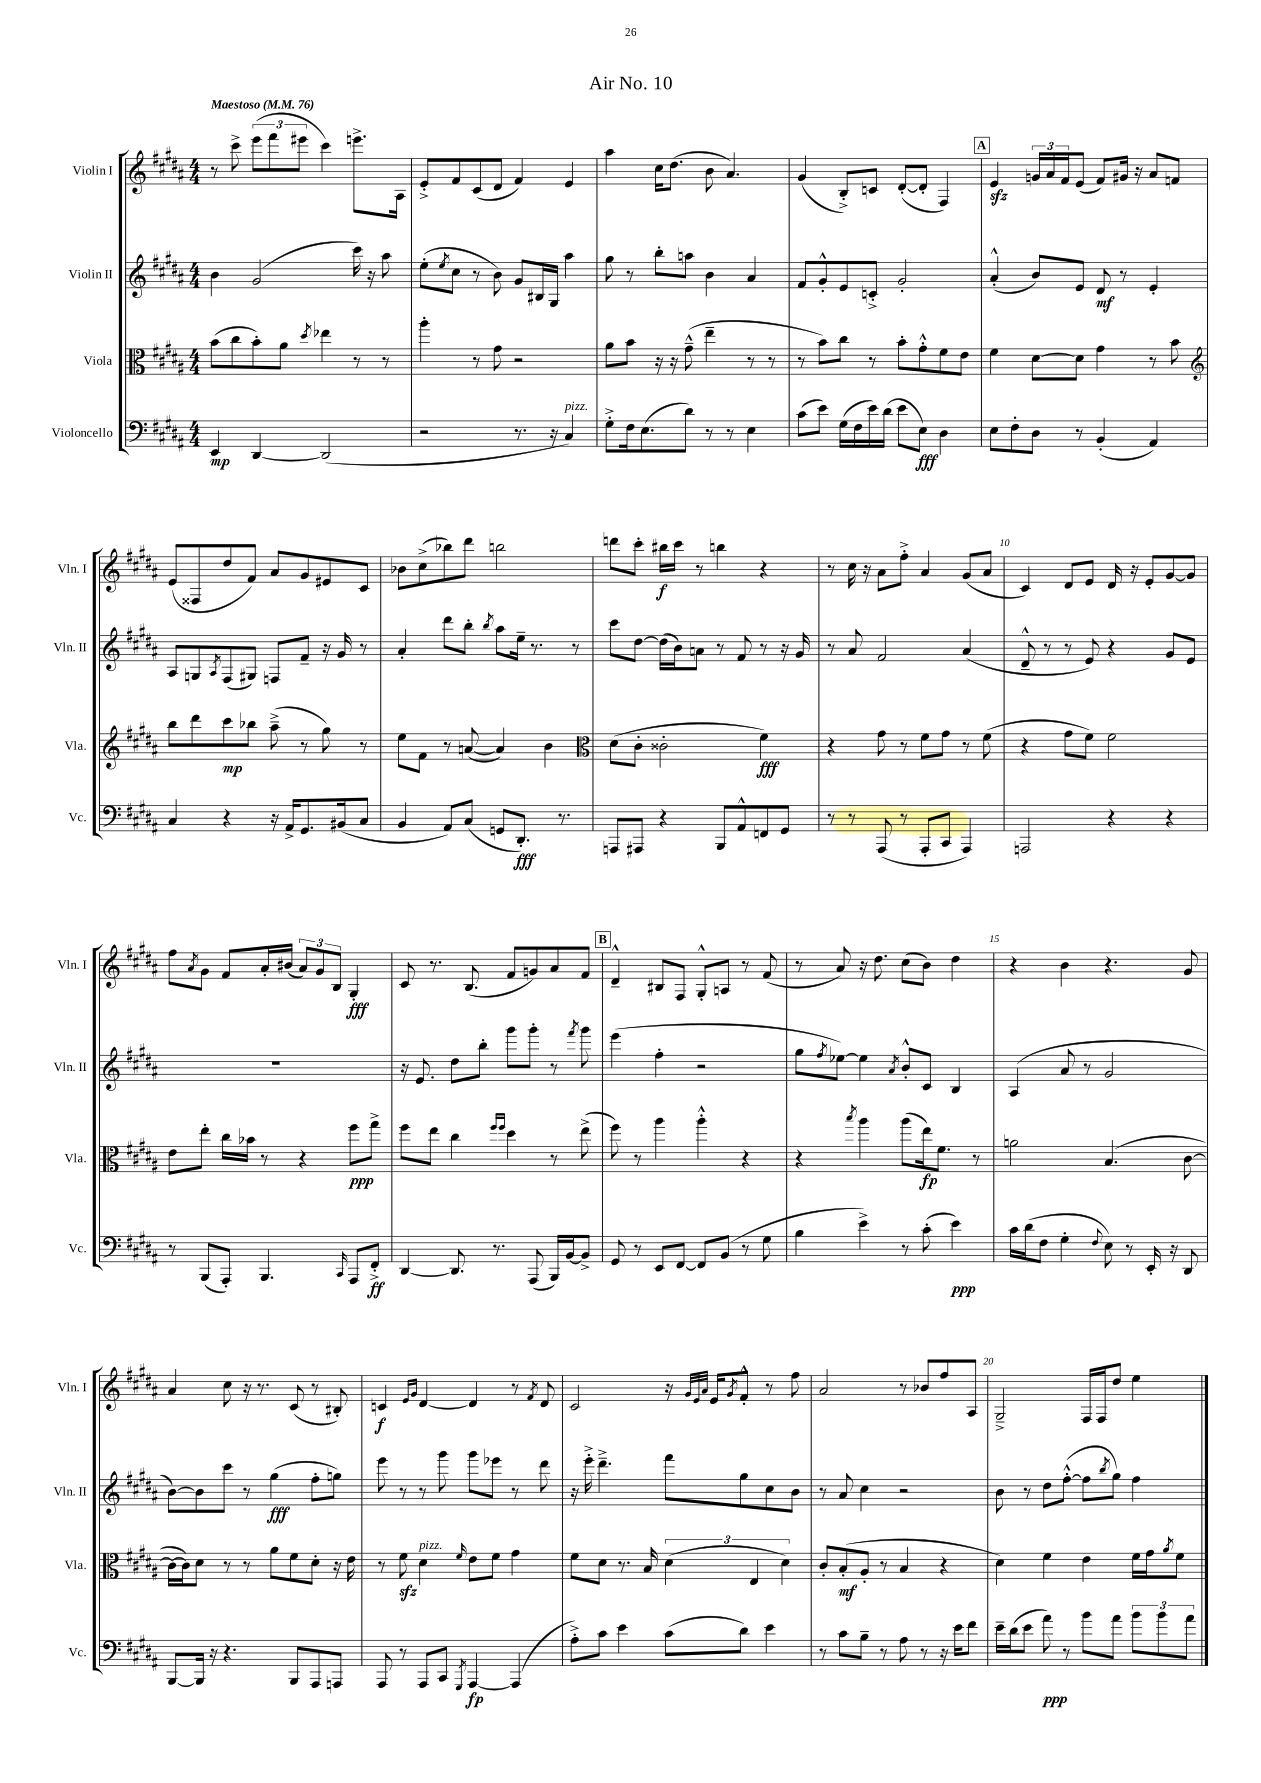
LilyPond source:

\header { title = "Air No. 10" }
<<
\new StaffGroup <<
\new Staff = "s0" \with { instrumentName = "Violin I" shortInstrumentName = "Vln. I" } {
    \clef treble \key b \major \numericTimeSignature \time 4/4 \tempo "Maestoso" 4 = 76
    r8 cis'''8-> \tuplet 3/2 { e'''8( fis'''8 eis'''8 } cis'''4) e'''8.-> ais16 |
    e'8-.-> fis'8 cis'8( dis'8 fis'4) e'4 |
    ais''4 cis''16 dis''8.( b'8 ais'4.) |
    gis'4( b8-.->) c'8 dis'8~-.( dis'8-. fis4) |
    \mark \markup { \box "A" } e'4\sfz \tuplet 3/2 { g'16 ais'16 fis'16 } e'8( fis'8) gis'16 r16 ais'8 f'8 |
    e'8( fisis8 dis''8 fis'8) ais'8 gis'8 eis'8 cis'8 |
    bes'8 cis''8->( bes''8) dis'''8 b''2 |
    d'''8 cis'''8-. bis''16\f cis'''16 r8 b''4 r4 |
    r8 cis''16 r16 ais'8 fis''8-.-> ais'4 gis'8( ais'8 |
    cis'4) dis'8 e'8 dis'16 r16 e'8-. gis'8~ gis'8 |
    fis''8 \acciaccatura { ais'8 } gis'8 fis'8 ais'16-. bis'16( \tuplet 3/2 { ais'8) gis'8 b8 } gis4-.\fff |
    cis'8 r8. b8.( fis'8 g'8) ais'8 fis'8 |
    \mark \markup { \box "B" } dis'4---^ bis8 fis8 gis8-.-^ a8 r8 fis'8( |
    r8 ais'8) r16 dis''8. cis''8( b'8) dis''4 |
    r4 b'4 r4. gis'8 |
    ais'4 cis''8 r16 r8. cis'8( r8 bis8-.) |
    c'4\f \grace { e'16 gis'16 } dis'4~ dis'4 r8 \acciaccatura { fis'8 } dis'8 |
    cis'2 r16 \grace { gis'32 e'32 ais'32 } e'16 \acciaccatura { gis'8 } fis'8-.-^ r8 fis''8 |
    ais'2 r8 bes'8 fis''8 ais8 |
    gis2---> fis16 fis16 dis''8 e''4 \bar "|." |
}
\new Staff = "s1" \with { instrumentName = "Violin II" shortInstrumentName = "Vln. II" } {
    \clef treble \key b \major \numericTimeSignature \time 4/4
    b'4 gis'2( cis'''16) r16 ais''8 |
    e''8-.( \acciaccatura { e''8 } cis''8 r8 b'8) gis'8 bis16 gis16 ais''4 |
    gis''8 r8 b''8-. a''8 b'4 ais'4 |
    fis'8 gis'8-.-^ e'8 c'8-.-> gis'2-. |
    \mark \markup { \box "A" } ais'4-.-^( b'8) e'8 dis'8\mf r8 e'4-. |
    ais8 g8 \acciaccatura { ais8 } fis8( gis8) f8 fis'8-- r16 gis'16 r8 |
    ais'4-. dis'''8 b''8-. \acciaccatura { b''8 } ais''8 e''16-- r8. r8 |
    cis'''8 dis''8~ dis''16( b'16) a'8 r8 fis'8 r8 r16 gis'16 |
    r8 ais'8 fis'2 ais'4( |
    dis'8---^ r8 r8 e'8) r4 gis'8 e'8 |
    R1 |
    r16 e'8. dis''8 b''8-. gis'''8 gis'''8-. r8 \acciaccatura { fis'''8 } gis'''8 |
    \mark \markup { \box "B" } e'''4( fis''4-. r2 |
    gis''8 \acciaccatura { fis''8 } ees''8~) ees''4 \acciaccatura { ais'8 } b'8-.-^ cis'8 b4 |
    ais4( ais'8 r8 gis'2 |
    b'8~) b'8 cis'''8 r8 gis''4\fff( fis''8-. g''8) |
    e'''8 r8 r8 gis'''8 gis'''8 ees'''8 r8 dis'''8 |
    r16 e'''16-.-> dis'''4.---> fis'''8 gis''8 cis''8 b'8 |
    r8 ais'8 cis''4 r2 |
    b'8 r8 dis''8 fis''8~-.-^( fis''8 \acciaccatura { b''8 } gis''8) fis''4 \bar "|." |
}
\new Staff = "s2" \with { instrumentName = "Viola" shortInstrumentName = "Vla." } {
    \clef alto \key b \major \numericTimeSignature \time 4/4
    b'8( cis''8 b'8-.) ais'8 \acciaccatura { dis''8 } ees''4 r8 r8 |
    ais''4-. r8 gis'8 r2 |
    ais'8 b'8 r16 r16 gis'8---^( e''4-- r8 r8 |
    r8 b'8) cis''8 r8 b'8-. gis'8-.-^ fis'8 e'8 |
    \mark \markup { \box "A" } fis'4 dis'8~ dis'8 gis'4 r8 b'8 |
    \clef treble b''8 dis'''8 cis'''8\mp bes''8 ais''8--->( r8 gis''8) r8 |
    e''8 fis'8 r8 a'8~( a'4) b'4 |
    \clef alto dis'8( cis'8-. cisis'2-. fis'4\fff) |
    r4 gis'8 r8 fis'8 gis'8 r8 fis'8( |
    r4 gis'8 fis'8) fis'2 |
    e'8 e''8-. cis''16 bes'16 r8 r4 fis''8\ppp gis''8-> |
    fis''8 e''8 cis''4 \grace { fis''16 fis''16 } dis''4 r8 e''8->( |
    \mark \markup { \box "B" } fis''8) r8 ais''4 ais''4-.-^ r4 |
    r4 \acciaccatura { b''8 } ais''4 ais''8( e''16\fp) fis'8. r8 |
    a'2 b4.( cis'8~ |
    cis'16~ cis'16) dis'8 r8 r8 ais'8 fis'8 dis'8-. r16 e'16 |
    r8 fis'8\sfz dis'4^\markup { \italic "pizz." } \grace { fis'16 } e'8 fis'8 gis'4 |
    fis'8 dis'8 r8. b16 \tuplet 3/2 { dis'4( e4 dis'4) } |
    cis'8-. b8-.\mf( ais8-. r8 b4 r4 |
    dis'4) fis'4 e'4 fis'16 gis'16 \acciaccatura { ais'8 } fis'8 \bar "|." |
}
\new Staff = "s3" \with { instrumentName = "Violoncello" shortInstrumentName = "Vc." } {
    \clef bass \key b \major \numericTimeSignature \time 4/4
    e,4\mp dis,4~ dis,2( |
    r2 r8. r16 cis4^\markup { \italic "pizz." }) |
    gis8-.-> fis16 e8.( dis'8) r8 r8 e4 |
    cis'8( e'8) gis16( fis16 e'16) dis'16( e'8 e8\fff) dis4 |
    \mark \markup { \box "A" } e8 fis8-. dis8 r8 b,4-.( ais,4) |
    cis4 r4 r16 ais,16-> gis,8. bis,16( cis8 |
    b,4 ais,8) cis8( g,8 dis,8.-.\fff) r8. |
    a,,8 ais,,8 r4 b,,8 ais,8-^ f,8 gis,8 |
    r8 r8 ais,,8( r8 ais,,8-. cis,8 ais,,4) |
    a,,2 r4 r4 |
    r8 b,,8( ais,,8-.) b,,4. \grace { cis,16 } ais,,8 fis,8-.->\ff |
    dis,4~ dis,8. r8. ais,,8( b,,16) b,16~ b,8-> |
    \mark \markup { \box "B" } gis,8 r8 e,8 fis,8~ fis,8 b,8( r8 gis8 |
    b4 e'4->) r8 cis'8-.( e'4\ppp) |
    cis'16 dis'16( fis8 gis4-. \appoggiatura { fis8 } e8) r8 e,16-. r16 dis,8 |
    b,,8~ b,,16 r16 r4. b,,8 ais,,8 a,,8 |
    ais,,8 r8 ais,,8 cis,8 \acciaccatura { gis,,8 } ais,,4~\fp ais,,4( |
    ais8-.->) cis'8 e'4 cis'8( dis'8) e'4 |
    r8 cis'8 b8-- r8 ais8 r8 r16 e'16 fis'8 |
    e'16-- dis'16( e'8 ais'8\ppp) r8 b'8 ais'8 \tuplet 3/2 { b'8 b'8 ais'8 } \bar "|." |
}
>>
>>
\layout { \context { \Score \override BarNumber.break-visibility = ##(#f #t #t) barNumberVisibility = #(every-nth-bar-number-visible 5) } }
